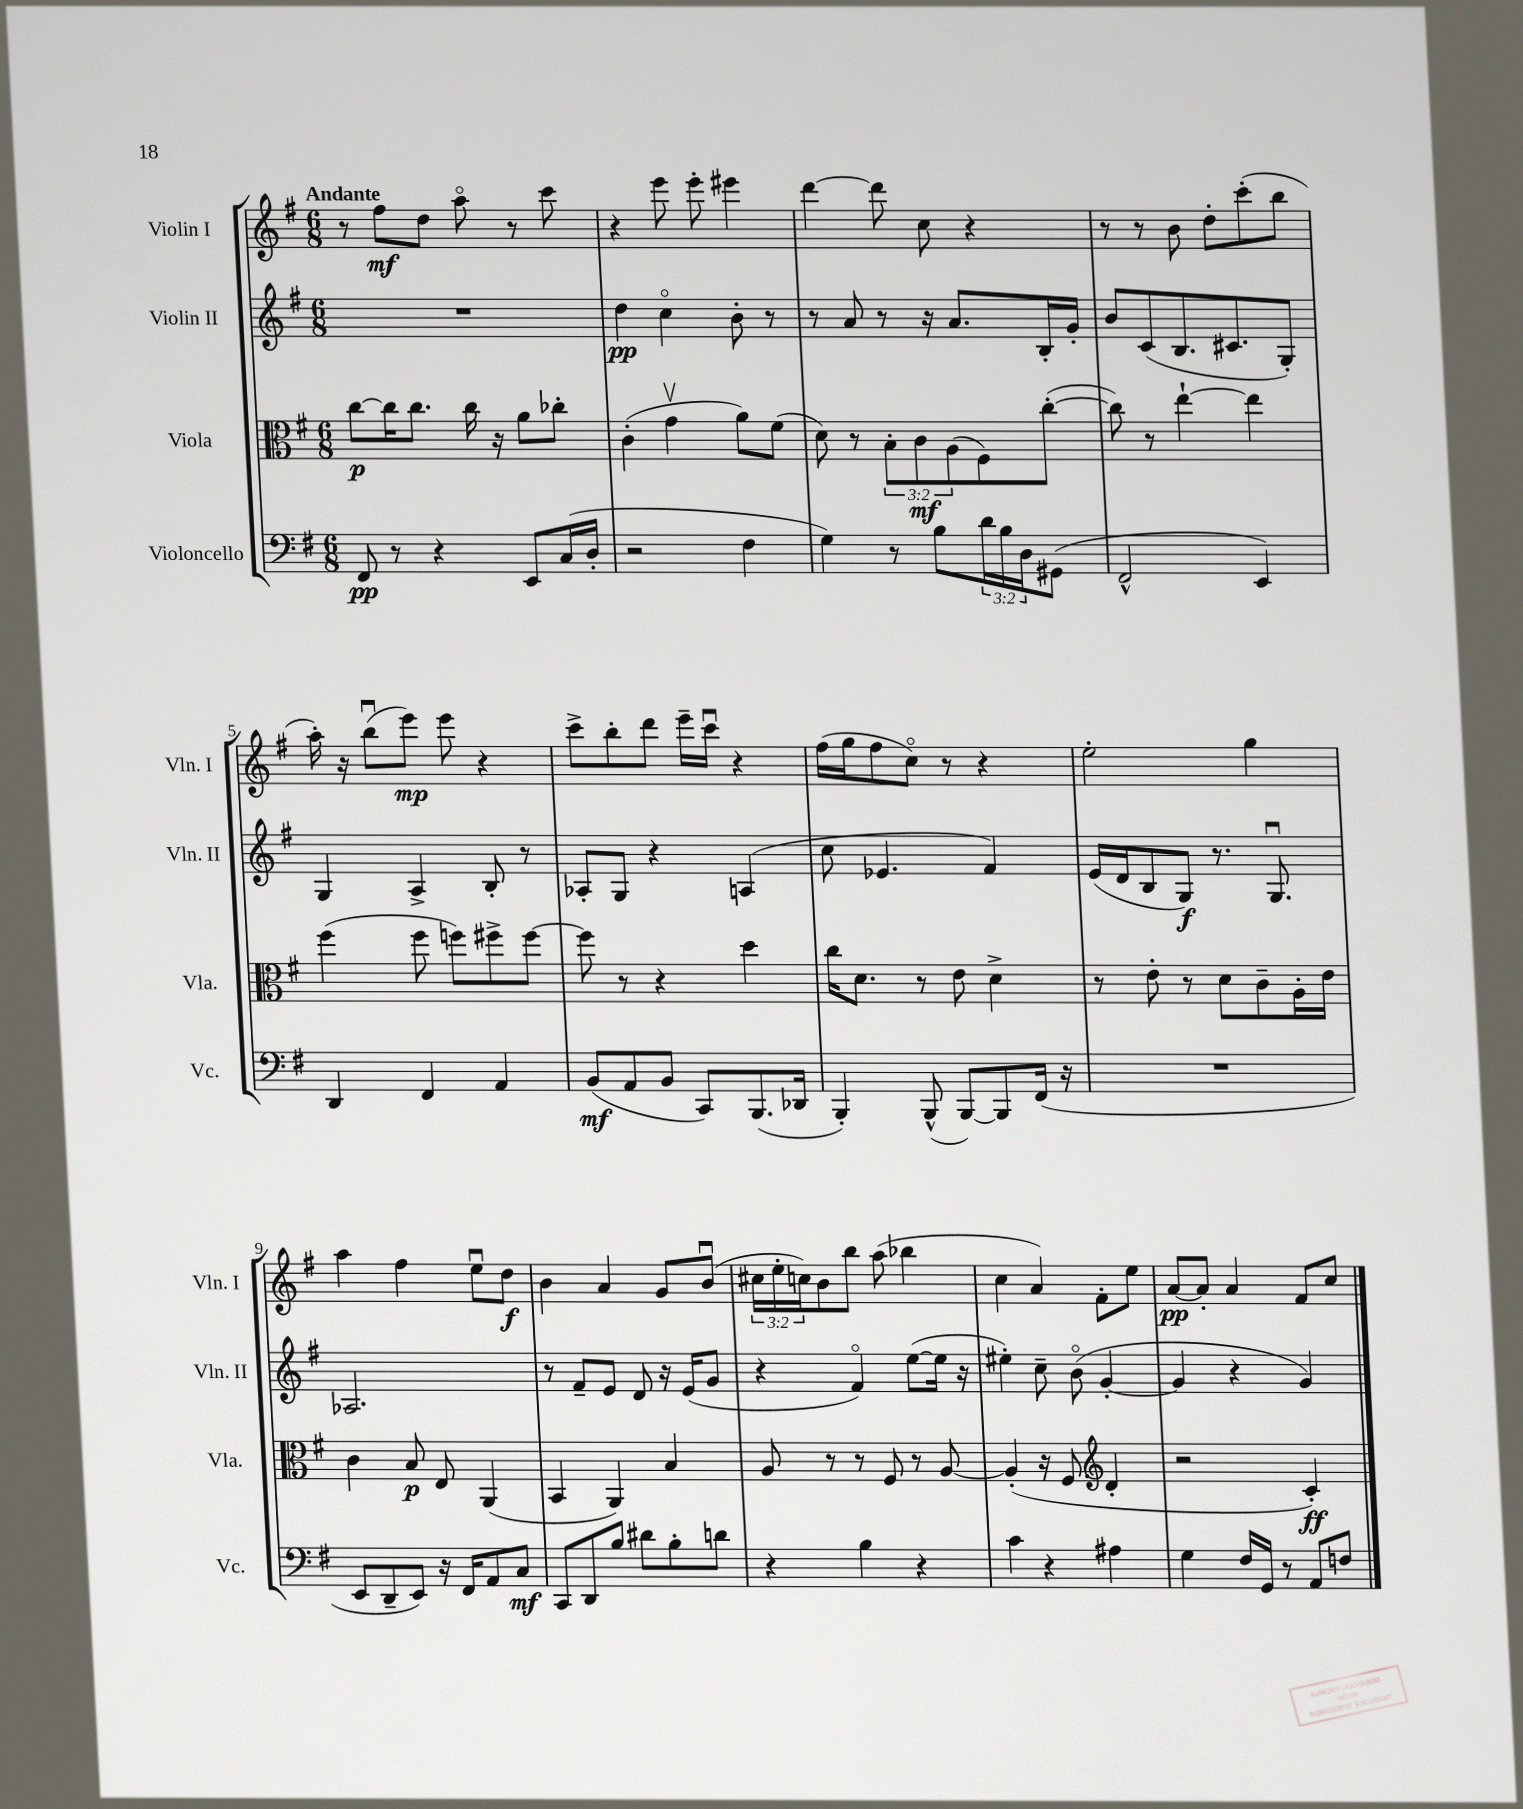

**kern	**dynam	**kern	**dynam	**kern	**dynam	**kern	**dynam
*part4	*part4	*part3	*part3	*part2	*part2	*part1	*part1
*staff4	*staff4	*staff3	*staff3	*staff2	*staff2	*staff1	*staff1
*I"Violoncello	*	*I"Viola	*	*I"Violin II	*	*I"Violin I	*
*I'Vc.	*	*I'Vla.	*	*I'Vln. II	*	*I'Vln. I	*
*clefF4	*	*clefC3	*	*clefG2	*	*clefG2	*
*k[f#]	*	*k[f#]	*	*k[f#]	*	*k[f#]	*
*M6/8	*	*M6/8	*	*M6/8	*	*M6/8	*
=1	=1	=1	=1	=1	=1	=1	=1
!	!	!	!	!	!	!LO:TX:a:B:t=Andante	!
8FF#/	pp	[8cc\L	p	2.r	.	8r	.
8r	.	16cc\K]	.	.	.	8ff#\L	mf
.	.	8.cc\J	.	.	.	.	.
4r	.	.	.	.	.	8dd\J	.
.	.	16cc\	.	.	.	8aa\	.
.	.	16r	.	.	.	.	.
8EE/L	.	8a\L	.	.	.	8r	.
(16C/L	.	8cc-X'\J	.	.	.	8ccc\	.
16D'/JJ	.	.	.	.	.	.	.
=2	=2	=2	=2	=2	=2	=2	=2
2r	.	(4c'\	.	4dd\	pp	4r	.
.	.	4gv\	.	4cc\	.	8eee\	.
.	.	.	.	.	.	8eee'\	.
4F#\	.	8a\L)	.	8b'\	.	4eee#X\	.
.	.	(8f#\J	.	8r	.	.	.
=3	=3	=3	=3	=3	=3	=3	=3
4G\)	.	8d\)	.	8r	.	[4ddd\	.
.	.	8r	.	8a/	.	.	.
8r	.	12B'\L	.	8r	.	8ddd\]	.
.	.	12c\	mf	.	.	.	.
8B\L	.	.	.	16r	.	8cc\	.
.	.	(12A\	.	.	.	.	.
.	.	.	.	8.a/L	.	.	.
24d\L	.	8F#\)	.	.	.	4r	.
24B\	.	.	.	.	.	.	.
24D\J	.	.	.	.	.	.	.
(8GG#X\J	.	([8cc'\J	.	16B'/L	.	.	.
.	.	.	.	16g'/JJ	.	.	.
=4	=4	=4	=4	=4	=4	=4	=4
2FF#^^/	.	8cc\])	.	8b/L	.	8r	.
.	.	8r	.	(8c/	.	8r	.
.	.	[4ee`\	.	8.B/	.	8b\	.
.	.	.	.	.	.	8dd'\L	.
.	.	.	.	8.c#X/	.	.	.
4EE/)	.	4ee\]	.	.	.	(8ccc'\	.
.	.	.	.	8G'/J)	.	8bb\J	.
!!LO:LB:g=z
=5	=5	=5	=5	=5	=5	=5	=5
4DD/	.	(4ff#\	.	4G/	.	16aa'\)	.
.	.	.	.	.	.	16r	.
.	.	.	.	.	.	(8bbu\L	.
4FF#/	.	8ff#\	.	4A^/	.	8eee\J)	mp
.	.	8ffn\L)	.	.	.	8eee\	.
4AA/	.	8ff#X^\	.	8B'/	.	4r	.
.	.	[8ff#\J	.	8r	.	.	.
=6	=6	=6	=6	=6	=6	=6	=6
(8BB/L	mf	8ff#\]	.	8A-X'/L	.	8ccc^\L	.
8AA/	.	8r	.	8G/J	.	8bb'\	.
8BB/J	.	4r	.	4r	.	8ddd\J	.
8CC/L)	.	.	.	.	.	16eee~\LL	.
.	.	.	.	.	.	16cccu\JJ	.
(8.BBB/	.	4dd\	.	(4An/	.	4r	.
16DD-X/Jk	.	.	.	.	.	.	.
=7	=7	=7	=7	=7	=7	=7	=7
4BBB'/)	.	16cc\KL	.	8cc\	.	(16ff#\LL	.
.	.	8.d\J	.	.	.	16gg\J	.
.	.	.	.	4.e-X/	.	8ff#\	.
(8BBB^^/	.	8r	.	.	.	8cc\J)	.
[8BBB/L)	.	8e\	.	.	.	8r	.
8BBB/]	.	4d^\	.	4f#/)	.	4r	.
(16FF#/Jk	.	.	.	.	.	.	.
16r	.	.	.	.	.	.	.
=8	=8	=8	=8	=8	=8	=8	=8
2.r	.	8r	.	(16e/LL	.	2ee'\	.
.	.	.	.	16d/J	.	.	.
.	.	8e'\	.	8B/	.	.	.
.	.	8r	.	8G/J)	f	.	.
.	.	8d\L	.	8.r	.	.	.
.	.	8c~\	.	.	.	4gg\	.
.	.	.	.	8.Gu/	.	.	.
.	.	16A'\L	.	.	.	.	.
.	.	16e\JJ	.	.	.	.	.
!!LO:LB:g=z
=9	=9	=9	=9	=9	=9	=9	=9
8EE/L	.	4c\	.	2.A-X/	.	4aa\	.
8DD~/	.	.	.	.	.	.	.
8EE/J)	.	8B/	p	.	.	4ff#\	.
16r	.	8E/	.	.	.	.	.
16FF#/KL	.	.	.	.	.	.	.
8AA/	.	(4AA/	.	.	.	8eeu\L	.
8C/J	mf	.	.	.	.	8dd\J	f
=10	=10	=10	=10	=10	=10	=10	=10
8CC/L	.	4BB/	.	8r	.	4b\	.
8DD/	.	.	.	8f#~/L	.	.	.
8B/J	.	4AA/)	.	8e/J	.	4a/	.
8d#X\L	.	.	.	8d/	.	.	.
8B'\	.	4B/	.	16r	.	8g/L	.
.	.	.	.	(16e/KL	.	.	.
8dn\J	.	.	.	8g/J	.	(8bu/J	.
=11	=11	=11	=11	=11	=11	=11	=11
4r	.	8A/	.	4r	.	24cc#X\LL	.
.	.	.	.	.	.	24ee'\	.
.	.	.	.	.	.	24ccn\J)	.
.	.	8r	.	.	.	8b\	.
4B\	.	8r	.	4f#/)	.	8bb\J	.
.	.	8F#/	.	.	.	(8aa\	.
4r	.	8r	.	([8ee\L	.	4bb-X\	.
.	.	[8A/	.	16ee\Jk]	.	.	.
.	.	.	.	16r	.	.	.
=12	=12	=12	=12	=12	=12	=12	=12
4c\	.	(4A'/]	.	4ee#X'\)	.	4cc\	.
4r	.	16r	.	8cc~\	.	4a/)	.
.	.	8.F#/	.	.	.	.	.
.	.	.	.	(8b\	.	.	.
*	*	*clefG2	*	*	*	*	*
4A#X\	.	4d'/	.	[4g'/	.	8f#'\L	.
.	.	.	.	.	.	8ee\J	.
=13	=13	=13	=13	=13	=13	=13	=13
4G\	.	2r	.	4g/]	.	[8a/L	pp
.	.	.	.	.	.	8a'/J]	.
16F#/LL	.	.	.	4r	.	4a/	.
16GG/JJ	.	.	.	.	.	.	.
8r	.	.	.	.	.	.	.
8AA/L	.	4c'/)	ff	4g/)	.	8f#/L	.
8Fn/J	.	.	.	.	.	8cc/J	.
==	==	==	==	==	==	==	==
*-	*-	*-	*-	*-	*-	*-	*-
